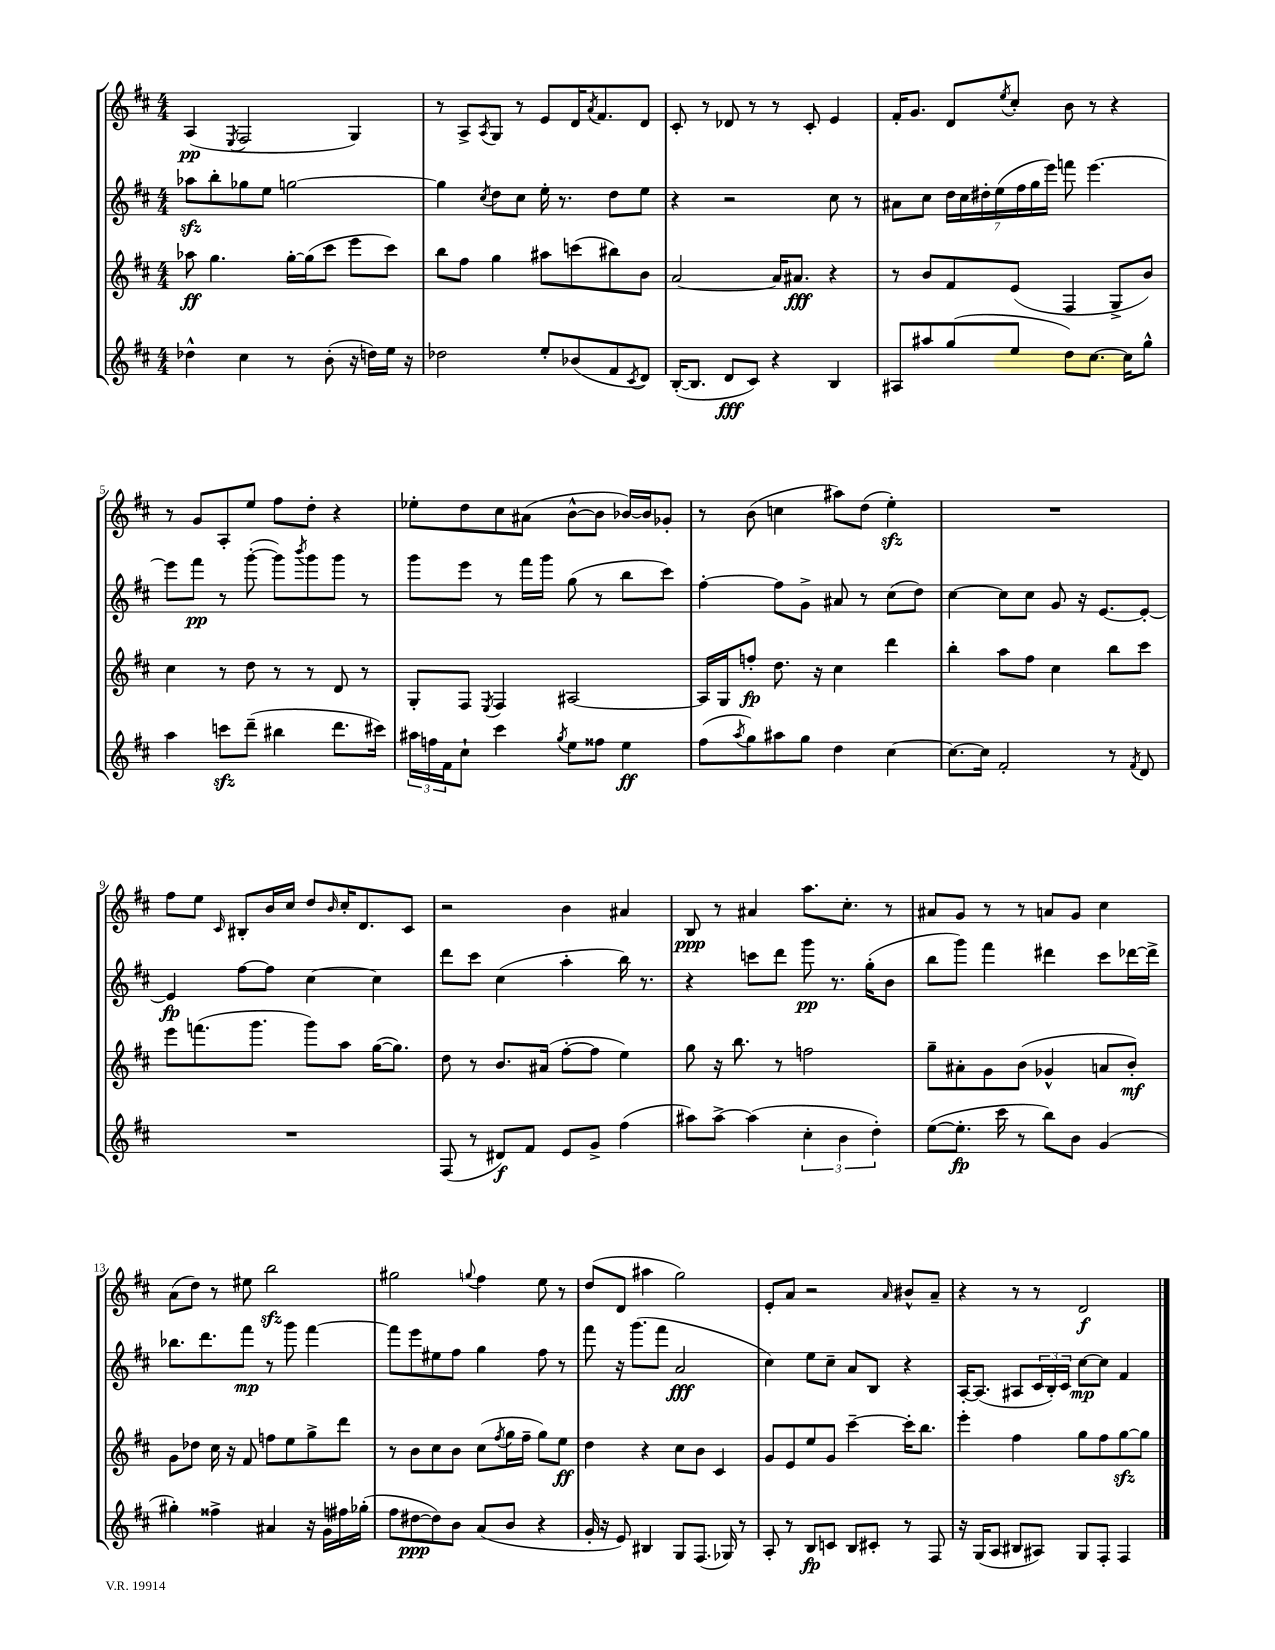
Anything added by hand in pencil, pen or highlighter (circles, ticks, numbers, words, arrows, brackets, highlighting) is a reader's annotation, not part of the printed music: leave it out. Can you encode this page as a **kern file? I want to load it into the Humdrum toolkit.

**kern	**kern	**kern	**kern
*staff4	*staff3	*staff2	*staff1
*clefG2	*clefG2	*clefG2	*clefG2
*k[f#c#]	*k[f#c#]	*k[f#c#]	*k[f#c#]
*M4/4	*M4/4	*M4/4	*M4/4
4dd-^^	8aa-	8aa-	(4A
.	4.gg	8bb'	.
.	.	.	8qE
4cc#	.	8gg-	2F#
.	.	8ee	.
8r	[16gg'	[2gg	.
.	(16gg]	.	.
(8b'	8ccc#	.	.
16r	8eee	.	4G)
16dd)	.	.	.
16ee	8ccc#)	.	.
16r	.	.	.
=	=	=	=
2dd-	8bb	4gg]	8r
.	8ff#	.	8A^
.	.	8qcc#	8qA
.	4gg	8dd	8G
.	.	8cc#	8r
8ee'	8aa#	16ee'	8e
.	.	8.r	.
(8b-	(8ccc	.	16d
.	.	.	8qa
.	.	.	8.f#
8f#	8bb#)	8dd	.
8qc#	.	.	.
8d)	8b	8ee	8d
=	=	=	=
([16B'	[2a	4r	8c#'
8.B]	.	.	.
.	.	.	8r
8d	.	2r	8d-
8c#)	.	.	8r
4r	16a]	.	8r
.	8.a#	.	.
.	.	.	8c#'
4B	4r	8cc#	4e
.	.	8r	.
=	=	=	=
8A#	8r	8a#	16f#'
.	.	.	8.g
8aa#	8b	8cc#	.
(8gg	8f#	28dd	8d
.	.	28cc#	.
.	.	28dd#'	.
.	.	(28ee	.
.	.	.	8qee
8ee	(8e	.	8cc#'
.	.	28ff#	.
.	.	28gg	.
.	.	28eee)	.
8dd)	4F#	8fff	8b
[8.cc#	.	[4.eee	8r
.	8G^	.	4r
16cc#]	.	.	.
8gg^^	8b)	.	.
=	=	=	=
4aa	4cc#	8eee]	8r
.	.	8fff#	8g
8ccc	8r	8r	8A'
(8ddd~	8dd	([8ggg'	8ee
4bb#	8r	8ggg])	8ff#
.	.	8qbbb	.
.	8r	8ggg	8dd'
8.ddd	8d	8ggg	4r
.	8r	8r	.
16ccc#)	.	.	.
=	=	=	=
24aa#	8G'	8ggg	8ee-'
24ff	.	.	.
24f#	.	.	.
8cc#`	8F#	8eee	8dd
.	8qE	.	.
4ccc#	4F#	8r	8cc#
.	.	16fff#	(8a#
.	.	16ggg	.
8qgg	.	.	.
8ee	[2A#	(8gg	[8b^^
8ff##	.	8r	8b]
4ee	.	8bb	[16b-)
.	.	.	16b-]
.	.	8ccc#)	8g-'
=	=	=	=
(8ff#	16A#]	[4ff#'	8r
.	16G	.	.
8qaa	.	.	.
8gg)	8ff'	.	(8b
8aa#	8.dd	8ff#]	4cc
8gg	.	8g^	.
.	16r	.	.
4dd	4cc#	8a#	8aa#)
.	.	8r	(8dd
[4cc#	4ddd	(8cc#	4ee')
.	.	8dd)	.
=	=	=	=
8.cc#_	4bb'	[4cc#	1r
16cc#]	.	.	.
2f#'	8aa	8cc#]	.
.	8ff#	8cc#	.
.	4cc#	8g	.
.	.	16r	.
.	.	[8.e	.
8r	8bb	.	.
8qf#	.	.	.
8d	8ccc#	8e'_	.
=	=	=	=
1r	8eee	4e]	8ff#
.	(8.fff	.	8ee
.	.	.	16qqc#
.	.	[8ff#	8B#'
.	8.ggg	.	.
.	.	8ff#]	16b
.	.	.	16cc#
.	8ggg)	[4cc#	8dd
.	.	.	16qqb
.	8aa	.	16cc#'
.	.	.	8.d
.	([16gg	4cc#]	.
.	8.gg])	.	.
.	.	.	8c#
=	=	=	=
(8F#	8dd	8ddd	2r
8r	8r	8ccc#	.
8d#)	8.b	(4cc#	.
8f#	.	.	.
.	(16a#	.	.
8e	[8ff#'	4aa'	4b
8g^	8ff#]	.	.
(4ff#	4ee)	16bb)	4a#
.	.	8.r	.
=	=	=	=
8aa#)	8gg	4r	8B
[8aa#^	16r	.	8r
.	8.bb	.	.
(4aa#]	.	8ccc	4a#
.	8r	8ddd	.
6cc#'	2ff	8ggg	8.aa
.	.	8.r	.
6b	.	.	.
.	.	.	8.cc#'
.	.	(16gg'	.
6dd')	.	.	.
.	.	8b	8r
=	=	=	=
([8ee	8gg~	8bb	8a#
8.ee']	8a#'	8ggg)	8g
.	8g	4fff#	8r
16ccc#	.	.	.
8r	(8b	.	8r
8bb)	4g-^^	4ddd#	8a
8b	.	.	8g
(4g	8a	8ccc#	4cc#
.	8b')	[16ddd-	.
.	.	16ddd-^]	.
=	=	=	=
4gg#')	8g	8.bb-	(8a
.	8dd-	.	8dd)
.	.	8.ddd	.
4ff##^	16cc#	.	8r
.	16r	.	.
.	8f#	8fff#	8ee#
4a#	8ff	8r	2bb
.	8ee	8ggg	.
16r	8gg^	[4fff#	.
16g	.	.	.
16ff#	8ddd	.	.
(16gg-'	.	.	.
=	=	=	=
8ff#	8r	8fff#]	2gg#
[8dd#	8b	8eee	.
8dd#])	8cc#	8ee#	.
8b	8b	8ff#	.
.	.	.	8qqgg
(8a	(8cc#	4gg	4ff#
.	8qff#	.	.
8b	16gg	.	.
.	16ff#~	.	.
4r	8gg)	8ff#	8ee
.	8ee	8r	8r
=	=	=	=
16g'	4dd	8fff#	(8dd
16r	.	.	.
8e)	.	16r	8d
.	.	(8.ggg	.
4B#	4r	.	4aa#
.	.	8fff#	.
8G	8cc#	2a	2gg)
(8.F#	8b	.	.
.	4c#	.	.
16G-)	.	.	.
8r	.	.	.
=	=	=	=
8A'	8g	4cc#)	8e'
8r	8e	.	8a
8B	8ee	8ee	2r
8c	8g	8cc#~	.
8B	[4ccc#~	8a	.
8c#'	.	8B	.
.	.	.	16qqa
8r	16ccc#']	4r	8b#^^
.	8.bb	.	.
8F#	.	.	8a~
=	=	=	=
16r	4eee'	[16A'	4r
(16G	.	(8.A]	.
8A	.	.	.
8B#	4ff#	8A#	8r
8A#)	.	24c#	8r
.	.	24B')	.
.	.	24c#	.
8G	8gg	[8cc#	2d
8F#'	8ff#	8cc#]	.
4F#	[8gg	4f#	.
.	8gg]	.	.
==	==	==	==
*-	*-	*-	*-
